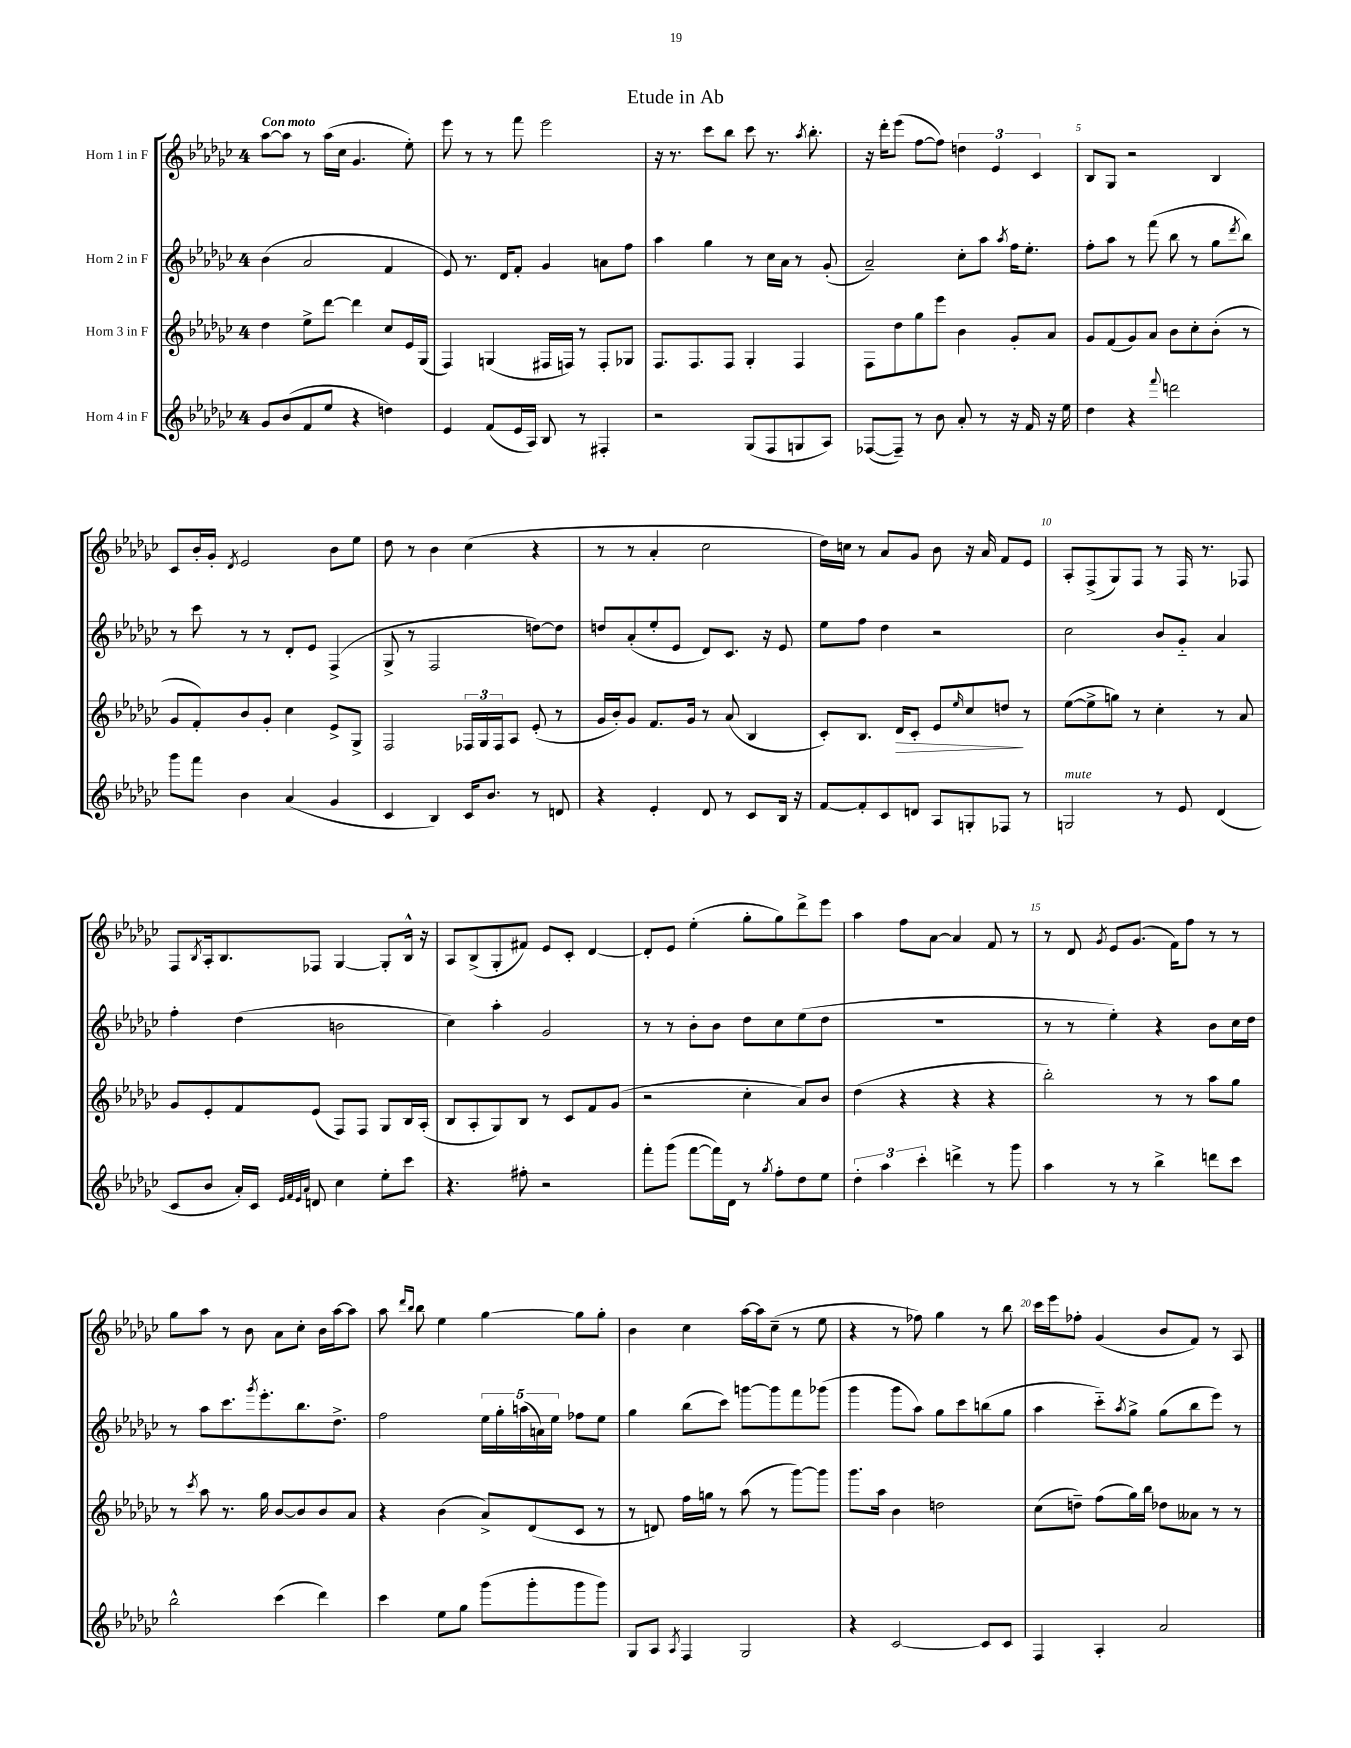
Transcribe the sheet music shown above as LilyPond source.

\header { title = "Etude in Ab" }
<<
\new StaffGroup <<
\new Staff = "s0" \with { instrumentName = "Horn 1 in F" } {
    \clef treble \key ges \major \once \override Staff.TimeSignature.style = #'single-digit \time 4/4 \tempo "Con moto"
    aes''8~ aes''8 r8 aes''16( ces''16 ges'4. ees''8-.) |
    ees'''8 r8 r8 f'''8 ees'''2 |
    r16 r8. ces'''8 bes''8 ces'''8 r8. \acciaccatura { aes''8 } bes''8.-. |
    r16 des'''16-. ees'''8( f''8~ f''8) \tuplet 3/2 { d''4 ees'4 ces'4 } |
    bes8 ges8 r2 bes4 |
    ces'8 bes'16-. ges'16-. \acciaccatura { des'8 } ees'2 bes'8 ees''8 |
    des''8 r8 bes'4 ces''4( r4 |
    r8 r8 aes'4-. ces''2 |
    des''16) c''16 r8 aes'8 ges'8 bes'8 r16 aes'16 f'8 ees'8 |
    aes8-. f8->( ges8) f8 r8 f16 r8. fes8 |
    f8 \acciaccatura { bes8 } aes16-. bes8. fes8 ges4~ ges8-. bes16-^ r16 |
    aes8 bes8->( ges8-. fis'8) ees'8 ces'8-. des'4~ |
    des'8-. ees'8 ees''4-.( ges''8-. ges''8) des'''8-> ees'''8 |
    aes''4 f''8 aes'8~ aes'4 f'8 r8 |
    r8 des'8 \acciaccatura { ges'8 } ees'8 ges'8.( f'16) f''8 r8 r8 |
    ges''8 aes''8 r8 bes'8 aes'8 ces''8-. bes'16 aes''16~ aes''8 |
    aes''8 \grace { des'''16 bes''16 } bes''8 ees''4 ges''4~ ges''8 ges''8-. |
    bes'4 ces''4 aes''16~ aes''16 ces''8--( r8 ees''8 |
    r4 r8 fes''8) ges''4 r8 bes''8 |
    ces'''16 ees'''16 fes''8-. ges'4( bes'8 f'8) r8 aes8 \bar "|." |
}
\new Staff = "s1" \with { instrumentName = "Horn 2 in F" } {
    \clef treble \key ges \major \once \override Staff.TimeSignature.style = #'single-digit \time 4/4
    bes'4( aes'2 f'4 |
    ees'8) r8. des'16 f'8-. ges'4 a'8 f''8 |
    aes''4 ges''4 r8 ces''16 aes'16 r8 ges'8-.( |
    aes'2--) ces''8-. aes''8 \acciaccatura { aes''8 } f''16 ees''8.-. |
    f''8-. aes''8 r8 f'''8( bes''8 r8 ges''8 \acciaccatura { des'''8 } bes''8) |
    r8 ces'''8 r8 r8 des'8-. ees'8 f4->( |
    ges8-> r8 f2 d''8~) d''8 |
    d''8 aes'8-.( ees''8-. ees'8 des'8) ces'8. r16 ees'8 |
    ees''8 f''8 des''4 r2 |
    ces''2 bes'8 ges'8-_ aes'4 |
    f''4-. des''4( b'2 |
    ces''4) aes''4-. ges'2 |
    r8 r8 bes'8-. bes'8 des''8 ces''8 ees''8( des''8 |
    R1 |
    r8 r8 ees''4-.) r4 bes'8 ces''16 des''16 |
    r8 aes''8 ces'''8. \acciaccatura { ges'''8 } ees'''8.-. bes''8. des''8.-> |
    f''2 \tuplet 5/4 { ees''16 ges''16-. a''16( a'16) ees''16 } fes''8 ees''8 |
    ges''4 bes''8( ces'''8) g'''8~ g'''8 f'''8 ges'''8( |
    ges'''4 ges'''8 aes''8) ges''8 ces'''8 b''8( ges''8 |
    aes''4 ces'''8-_) \acciaccatura { aes''8 } ges''8-> ges''8( bes''8 ees'''8) r8 \bar "|." |
}
\new Staff = "s2" \with { instrumentName = "Horn 3 in F" } {
    \clef treble \key ges \major \once \override Staff.TimeSignature.style = #'single-digit \time 4/4
    des''4 ees''8-> des'''8~ des'''4 ces''8 ees'16 ges16( |
    f4) g4( fis16 f16) r8 f8-. ges8 |
    f8. f8. f8 ges4-. f4 |
    f8 des''8 ges''8 ees'''8 bes'4 ges'8-. aes'8 |
    ges'8 f'8( ges'8) aes'8 bes'8 ces''8-. bes'8-.( r8 |
    ges'8 f'8-.) bes'8 ges'8-. ces''4 ees'8-> ges8-> |
    f2 \tuplet 3/2 { fes16 ges16 fes16 } aes8 ees'8-.( r8 |
    ges'16 bes'16-.) ges'8 f'8. ges'16 r8 aes'8( bes4 |
    ces'8-.) bes8. des'16\> ces'8-. ees'8 \grace { ees''16 } ces''8 d''8\! r8 |
    ees''8~( ees''8-> g''8) r8 ces''4-. r8 aes'8 |
    ges'8 ees'8-. f'8 ees'8( f8) f8 ges8 bes16 aes16-.( |
    bes8 aes8-. ges8) bes8 r8 ces'8 f'8 ges'8( |
    r2 ces''4-. aes'8) bes'8 |
    des''4( r4 r4 r4 |
    bes''2-.) r8 r8 aes''8 ges''8 |
    r8 \acciaccatura { ces'''8 } aes''8 r8. ges''16 bes'8~ bes'8 bes'8 aes'8 |
    r4 bes'4( aes'8->) des'8( ces'8 r8 |
    r8 d'8) f''16 g''16 r8 aes''8( r8 ges'''8~) ges'''8 |
    ges'''8. aes''16 bes'4 d''2 |
    ces''8( d''8--) f''8( ges''16) bes''16 des''8 aeses'8 r8 r8 \bar "|." |
}
\new Staff = "s3" \with { instrumentName = "Horn 4 in F" } {
    \clef treble \key ges \major \once \override Staff.TimeSignature.style = #'single-digit \time 4/4
    ges'8 bes'8( f'8 ees''8 r4 d''4) |
    ees'4 f'8( ees'16 aes16) bes8 r8 fis4-. |
    r2 ges8( f8 g8 aes8) |
    fes8~( fes8--) r8 bes'8 aes'8-. r8 r16 f'16 r16 ees''16 |
    des''4 r4 \appoggiatura { f'''8 } d'''2 |
    ges'''8 f'''8 bes'4 aes'4( ges'4 |
    ces'4 bes4) ces'16 bes'8. r8 d'8 |
    r4 ees'4-. des'8 r8 ces'8 bes16 r16 |
    f'8~ f'8-. ces'8 d'8 aes8 g8-. fes8 r8 |
    g2^\markup { \italic "mute" } r8 ees'8 des'4( |
    ces'8 bes'8 aes'16-.) ces'16 \grace { ees'32 f'32 ees'32 aes'32 } d'8 ces''4 ees''8-. ces'''8 |
    r4. fis''8-. r2 |
    f'''8-. ges'''8( f'''8~ f'''16) des'16 r8 \acciaccatura { ges''8 } f''8-. des''8 ees''8 |
    \tuplet 3/2 { des''4-. aes''4 ces'''4-. } d'''4-> r8 ges'''8 |
    aes''4 r8 r8 bes''4-> d'''8 ces'''8 |
    bes''2-^ ces'''4( des'''4) |
    ces'''4 ees''8 ges''8 ges'''8( ges'''8-. ges'''8 ges'''8) |
    ges8 aes8 \acciaccatura { aes8 } f4 ges2 |
    r4 ces'2~ ces'8 ces'8 |
    f4 aes4-. aes'2 \bar "|." |
}
>>
>>
\layout { \context { \Score \override BarNumber.break-visibility = ##(#f #t #t) barNumberVisibility = #(every-nth-bar-number-visible 5) } }
